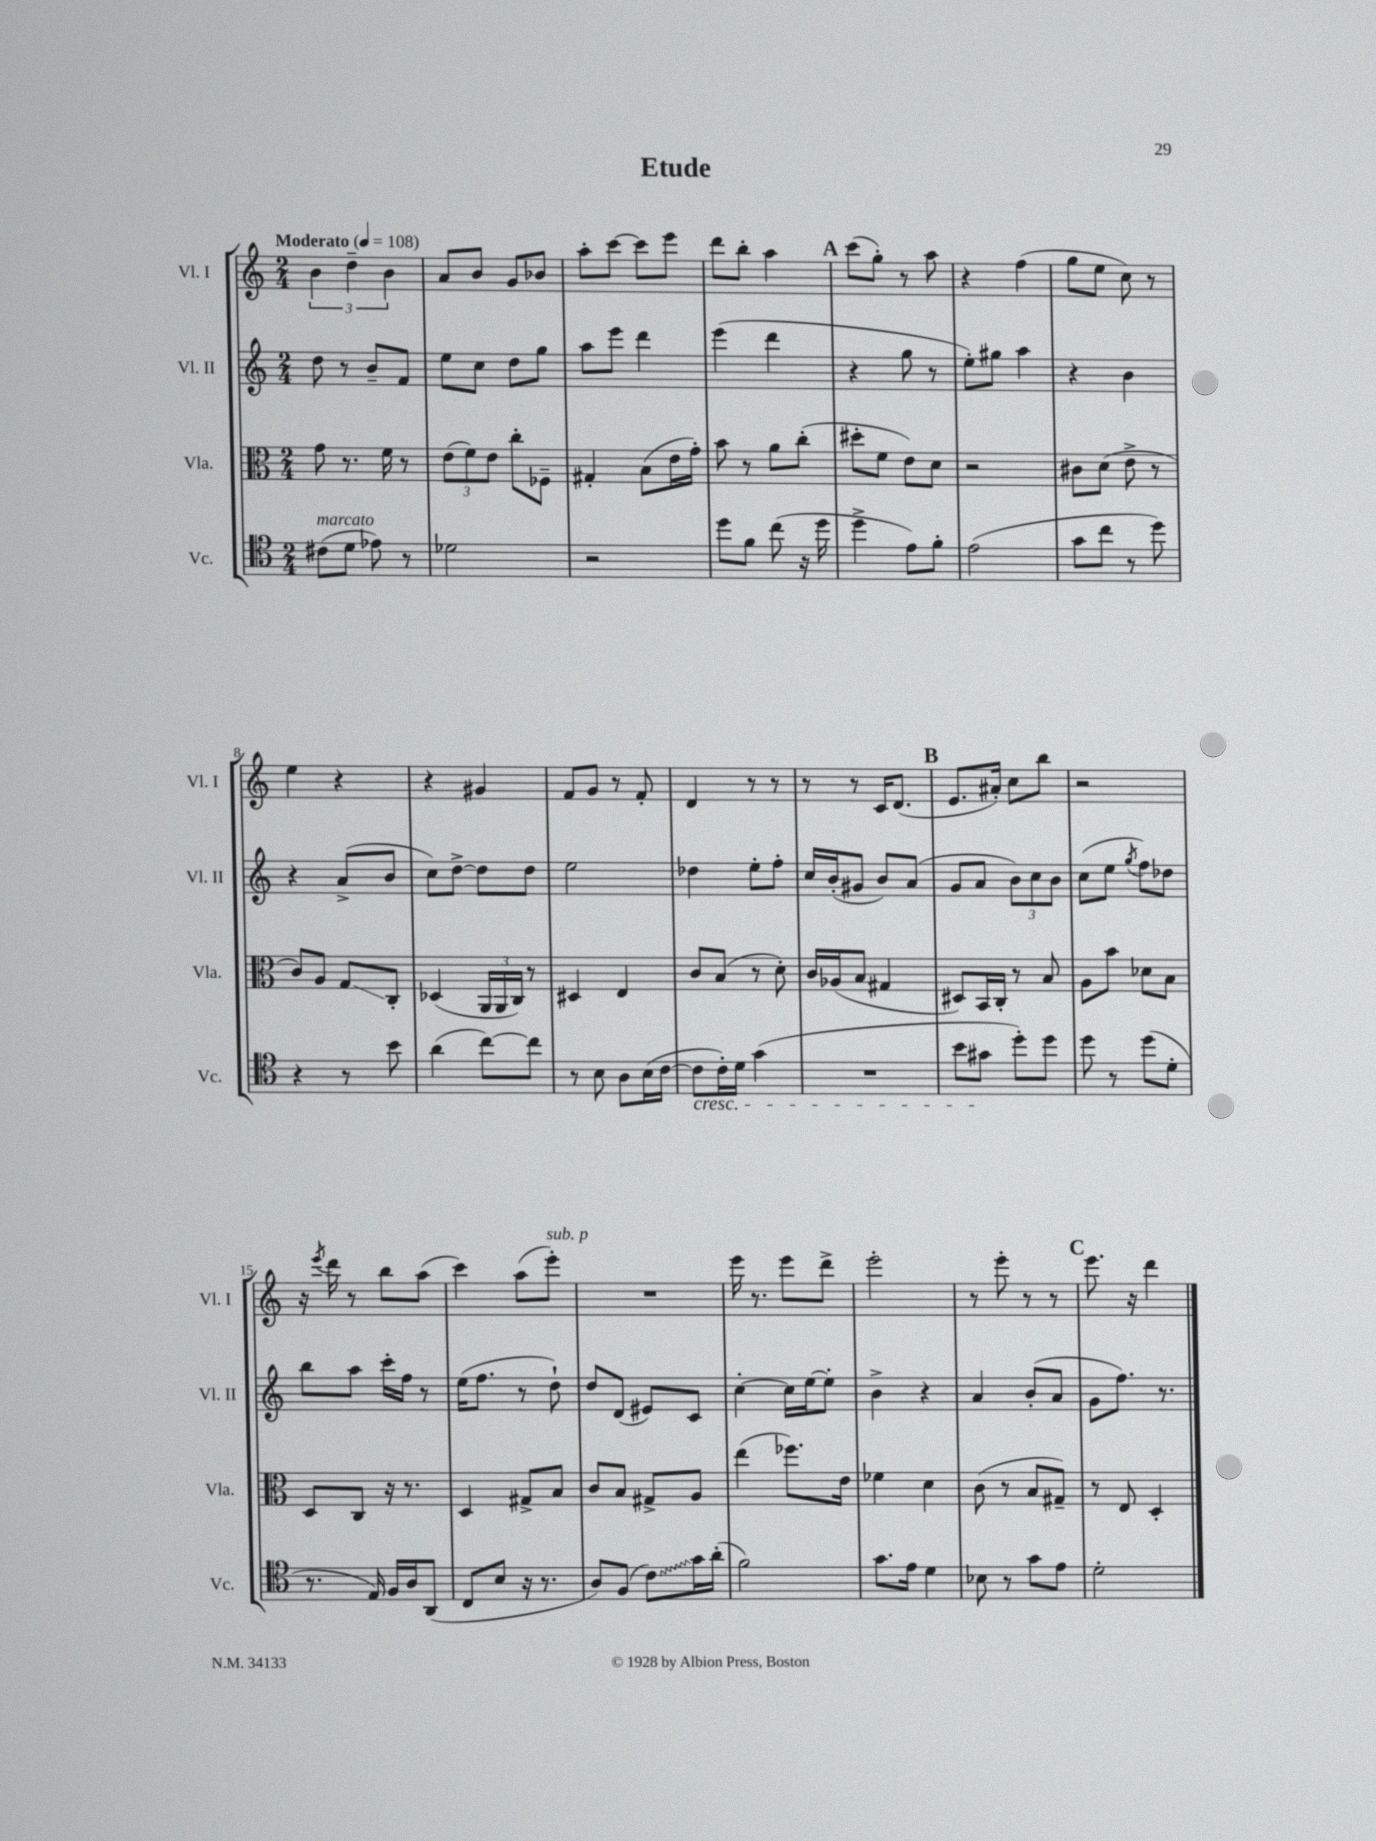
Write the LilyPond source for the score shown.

\header { title = "Etude" }
<<
\new StaffGroup <<
\new Staff = "s0" \with { instrumentName = "Vl. I" shortInstrumentName = "Vl. I" } {
    \clef treble \key c \major \numericTimeSignature \time 2/4 \tempo "Moderato" 4 = 108
    \tuplet 3/2 { b'4 d''4-- b'4 } |
    a'8 b'8 g'8 bes'8 |
    a''8-. c'''8~ c'''8 e'''8 |
    d'''8 b''8-. a''4 |
    \mark \markup { \bold "A" } c'''8( g''8-.) r8 a''8 |
    r4 f''4( |
    g''8 e''8 c''8) r8 |
    e''4 r4 |
    r4 gis'4 |
    f'8 g'8 r8 f'8-. |
    d'4 r8 r8 |
    r8 r8 c'16 d'8.( |
    \mark \markup { \bold "B" } e'8. ais'16-.) c''8 b''8 |
    r2 |
    r16 \acciaccatura { e'''8 } d'''16 r8 b''8 a''8( |
    c'''4) a''8( e'''8-.^\markup { \italic "sub. p" }) |
    R2 |
    e'''16 r8. e'''8 d'''8-> |
    e'''2-. |
    r8 e'''8-. r8 r8 |
    \mark \markup { \bold "C" } e'''8. r16 d'''4 \bar "|." |
}
\new Staff = "s1" \with { instrumentName = "Vl. II" shortInstrumentName = "Vl. II" } {
    \clef treble \key c \major \numericTimeSignature \time 2/4
    d''8 r8 b'8-- f'8 |
    e''8 c''8 d''8 g''8 |
    a''8 e'''8 d'''4 |
    e'''4( d'''4 |
    \mark \markup { \bold "A" } r4 g''8 r8 |
    e''8-.) gis''8 a''4 |
    r4 b'4 |
    r4 a'8->( b'8 |
    c''8) d''8~-> d''8 d''8 |
    e''2 |
    des''4 e''8-. f''8-. |
    c''16 b'16-.( gis'8 b'8) a'8( |
    \mark \markup { \bold "B" } g'8 a'8 \tuplet 3/2 { b'8) c''8 b'8 } |
    c''8( e''8 \acciaccatura { g''8 } f''8) des''8 |
    b''8 a''8 c'''16-. f''16 r8 |
    e''16( f''8. r8 d''8-!) |
    d''8 d'8( eis'8) c'8 |
    c''4~-. c''16 e''16~ e''8-. |
    b'4-> r4 |
    a'4 b'8-.( a'8 |
    \mark \markup { \bold "C" } g'8 f''8.) r8. \bar "|." |
}
\new Staff = "s2" \with { instrumentName = "Vla." shortInstrumentName = "Vla." } {
    \clef alto \key c \major \numericTimeSignature \time 2/4
    g'8 r8. f'16 r8 |
    \tuplet 3/2 { e'8( f'8) e'8 } c''8-. fes8-- |
    gis4-. b8( e'16 g'16-.) |
    b'8 r8 a'8 c''8-.( |
    \mark \markup { \bold "A" } dis''8-. f'8 e'8) d'8 |
    r2 |
    cis'8 d'8( e'8-> r8 |
    c'8) a8 g8\glissando c8-. |
    des4( \tuplet 3/2 { a,16 a,16 c16) } r8 |
    dis4 e4 |
    c'8 b8( r8 d'8-.) |
    c'16 aes16( b8 gis4 |
    \mark \markup { \bold "B" } dis8) b,16 c16-. r8 b8 |
    a8 b'8 des'8 b8 |
    d8 c8 r16 r8. |
    d4 gis8-> b8 |
    c'8 b8 gis8-> a8 |
    e''4( fes''8.) e'16 |
    fes'4 d'4 |
    c'8( r8 b8 gis8--) |
    \mark \markup { \bold "C" } r8 e8 d4-. \bar "|." |
}
\new Staff = "s3" \with { instrumentName = "Vc." shortInstrumentName = "Vc." } {
    \clef tenor \key c \major \numericTimeSignature \time 2/4
    cis'8^\markup { \italic "marcato" }( d'8 ees'8) r8 |
    des'2 |
    r2 |
    d''8 f'8 c''8( r16 d''16 |
    \mark \markup { \bold "A" } d''4-> e'8) f'8-. |
    e'2( |
    g'8 c''8 r8 d''8) |
    r4 r8 b'8 |
    a'4( c''8~) c''8 |
    r8 b8 a8 b16( c'16~ |
    c'8\cresc c'16-.) d'16 g'4( |
    R2 |
    \mark \markup { \bold "B" } b'8 gis'8\! d''8-.) d''8 |
    d''8 r8 d''8( d'8-. |
    r8. e16) f16 a16 a,8( |
    c8 b8 r16 r8. |
    a8) f8( \once \override Glissando.style = #'zigzag c'8\glissando) g'16 a'16-.( |
    f'2) |
    g'8. e'16 d'4 |
    bes8 r8 g'8 e'8 |
    \mark \markup { \bold "C" } d'2-. \bar "|." |
}
>>
>>
